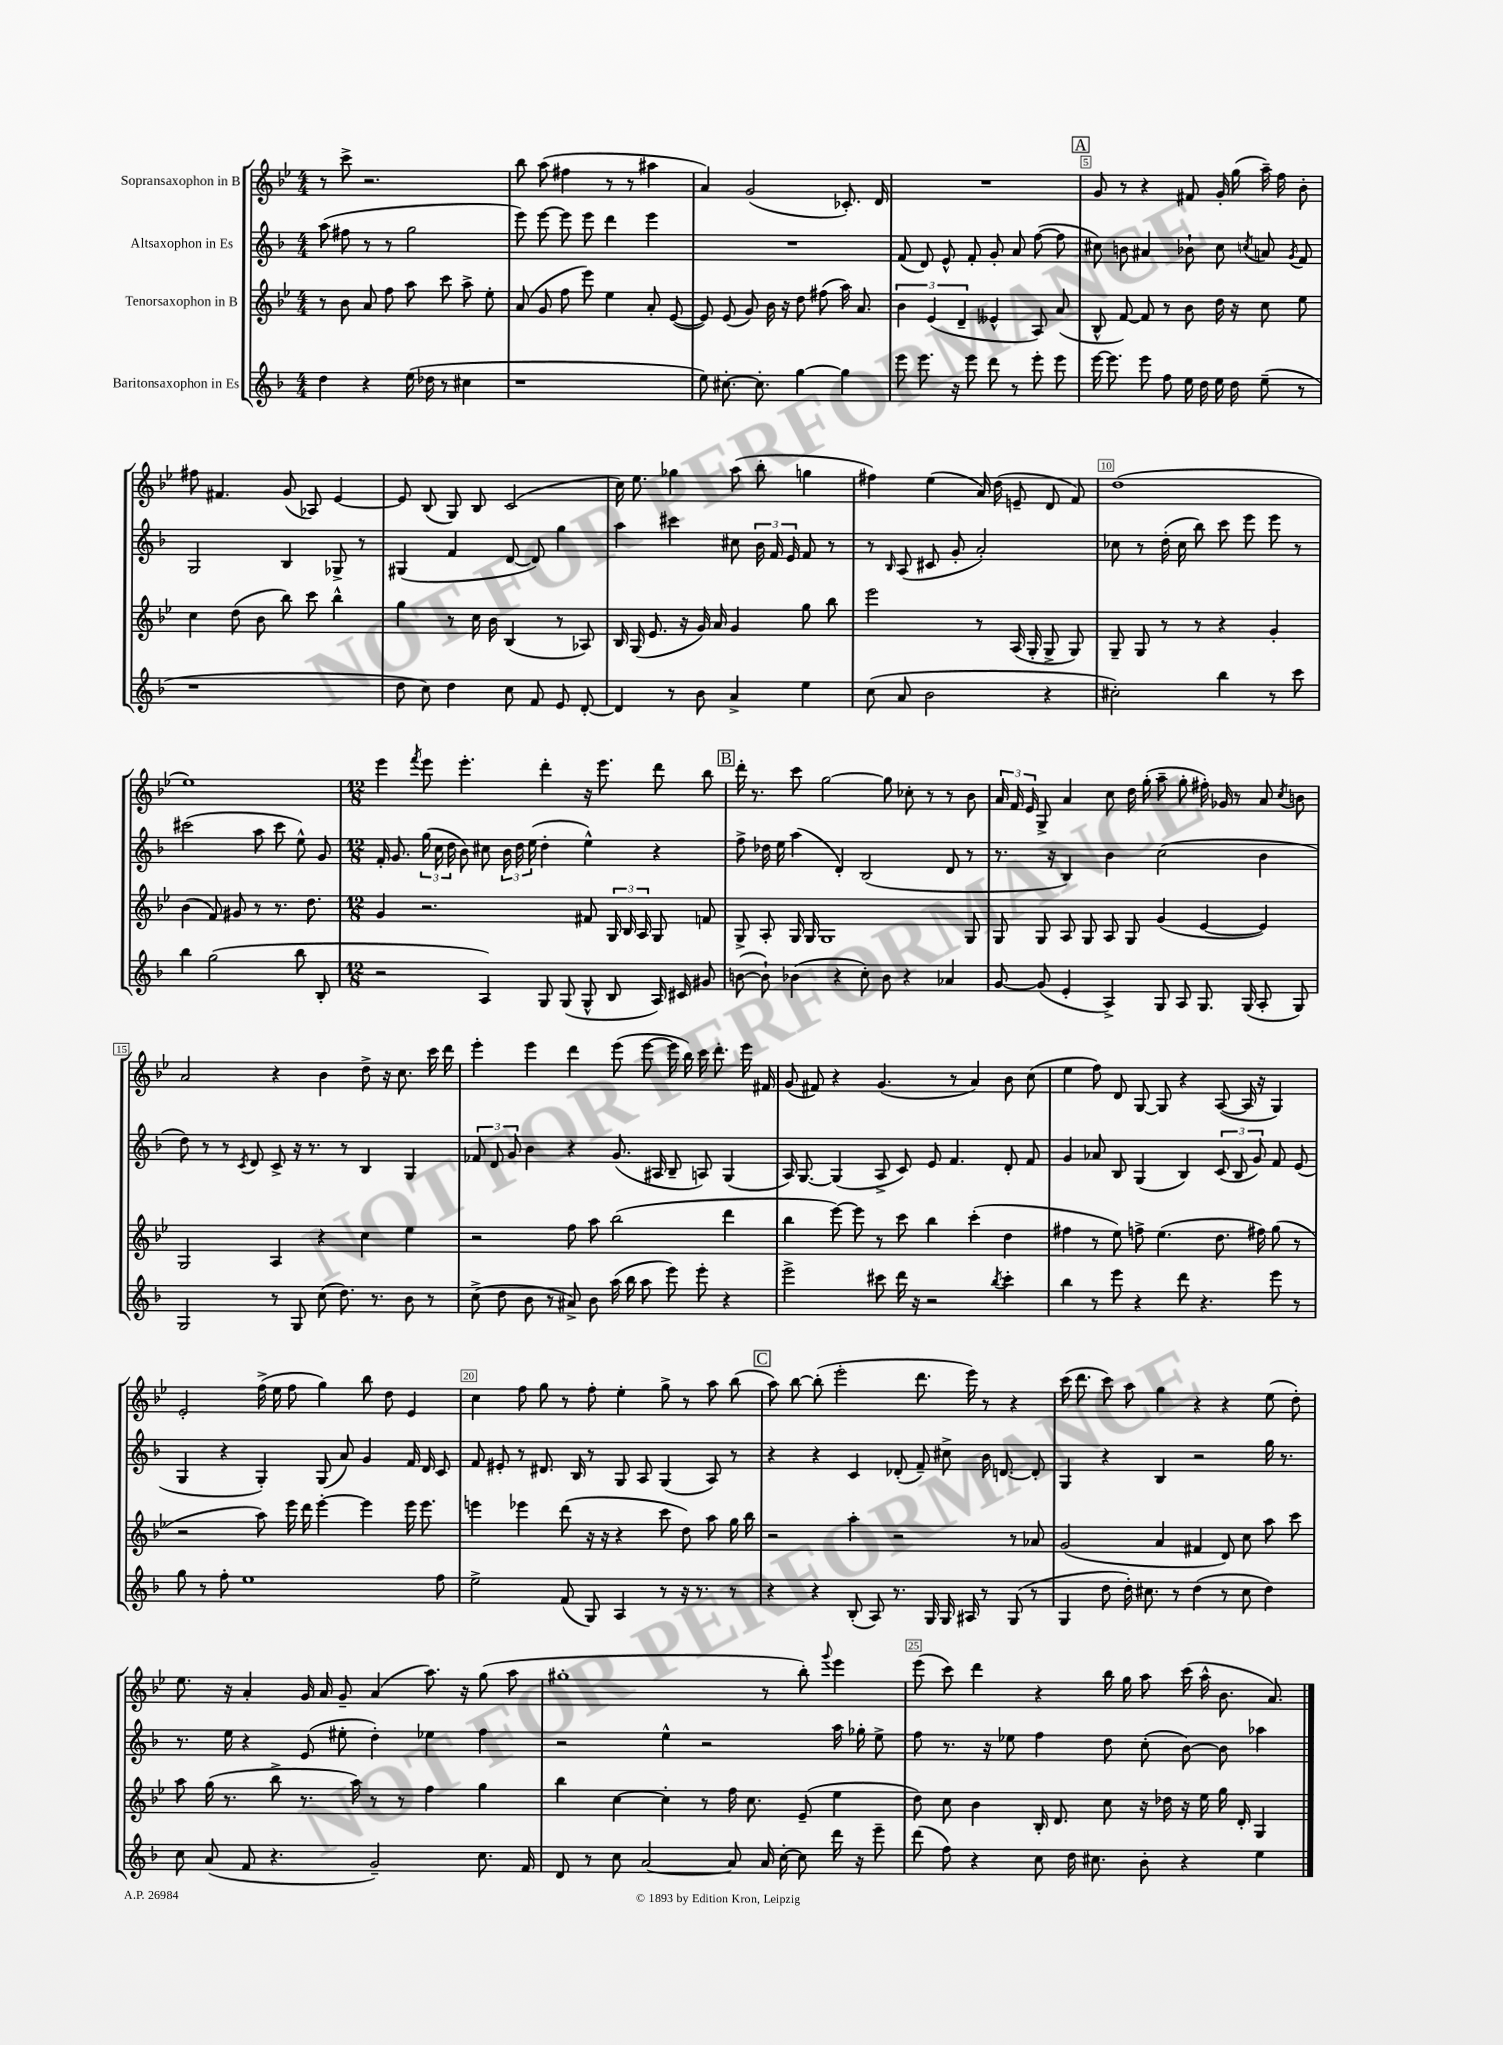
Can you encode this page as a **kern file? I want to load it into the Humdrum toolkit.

**kern	**kern	**kern	**kern
*part4	*part3	*part2	*part1
*staff4	*staff3	*staff2	*staff1
*I"Baritonsaxophon in Es	*I"Tenorsaxophon in B	*I"Altsaxophon in Es	*I"Sopransaxophon in B
*clefG2	*clefG2	*clefG2	*clefG2
*k[b-]	*k[b-e-]	*k[b-]	*k[b-e-]
*M4/4	*M4/4	*M4/4	*M4/4
=1	=1	=1	=1
4dd\	8r	(8aa\	8r
.	8b-\	8ff#X\	8ccc^\
4r	8a/	8r	2.r
.	8ff\	8r	.
(16ee\	8aa\	2gg\	.
16dd-X\	.	.	.
8r	8ccc\	.	.
4cc#X\	8aa^\	.	.
.	8ee-'\	.	.
=2	=2	=2	=2
1r	(8a/	8eee\)	8bb-\
.	8g/	[8eee\	(8aa\
.	8ff\	8eee\]	4ff#X\
.	8eee-\)	8eee\	.
.	4ee-\	4ddd\	8r
.	.	.	8r
.	8a'/	4eee\	4aa#X\
.	([8e-/	.	.
=3	=3	=3	=3
8ee\)	8e-/])	1r	4a/)
[8.cc#X'\	(8e-/	.	.
.	8g/)	.	(2g/
8.cc#'\]	.	.	.
.	16b-\	.	.
.	16r	.	.
[4gg\	8dd\	.	.
.	(8ff#X\	.	.
4gg\]	16aa\)	.	8.c-X'/)
.	8.a/	.	.
.	.	.	16d/
=4	=4	=4	=4
8eee\	6b-\	(8f/	1r
8.eee\	.	8d/)	.
.	(6e-/	.	.
.	.	8e^^/	.
16r	.	.	.
.	6d~/	.	.
8eee\	.	8f'/	.
8ddd\	4e--X^^/	8g'/	.
8r	.	8a/	.
8eee'\	8A/)	([8ff\	.
8eee\	(8a/	8ff\]	.
!!LO:REH:place=s1:t=A
=5	=5	=5	=5
[16eee\	8B-^^/	8cc#X\)	8g/
8.eee\]	.	.	.
.	[8f/)	8bn\	8r
8eee\	8f/]	4a#X/	4r
8ff\	8r	.	.
16ee\	8b-\	8b-X`\	8f#X/
16dd\	.	.	.
16ee\	16dd\	8cc#\	16g'/
16dd\	16r	.	(16gg\
.	.	8qccn/	.
(8ee~\	8cc\	8an/	16aa~\)
.	.	.	16ff\
.	.	8qg/	.
8r	8ee-\	8f/	8b-'\
!!LO:LB:g=z
=6	=6	=6	=6
1r	4cc\	2G/	8ff#X\
.	.	.	4.f#X/
.	(8dd\	.	.
.	8b-\	.	.
.	8bb-\)	4B-/	(8g/
.	8ccc\	.	8A-X/)
.	4bb-^^\	8G-X^/	[4e-/
.	.	8r	.
=7	=7	=7	=7
8dd\	4gg\	(4G#X/	8e-/]
8cc\)	.	.	(8B-/
4dd\	8r	4f/	8G/)
.	16cc\	.	8B-/
.	16b-\	.	.
8cc\	(4B-/	[8d/	(2c/
8f/	.	8d/])	.
8e/	8r	4gg\	.
[8d'/	8A-X/)	.	.
=8	=8	=8	=8
4d/]	16B-/	4aa\	16cc\)
.	(16G/	.	8.ee-\
.	8.e-/	.	.
8r	.	4ccc#X\	4gg-X\
.	16r	.	.
8b-\	16g/)	.	.
.	16a/	.	.
4a^/	4g/	8cc#X\	(8aa\
.	.	24b-\	8bb-'\
.	.	24f/	.
.	.	24e/	.
4ee\	8gg\	8f/	4ggn\
.	8bb-\	8r	.
=9	=9	=9	=9
(8cc\	2eee-\	8r	4ff#X\)
.	.	16qqB-/	.
8a/	.	(8A/	.
2b-\	.	8c#X/	(4ee-\
.	.	8g'/	.
.	8r	2a'/)	16a/)
.	.	.	(16dd\
.	(16A/	.	8en~/
.	16G'/	.	.
4r	8G^/	.	8d/
.	8G/)	.	8f/)
=10	=10	=10	=10
2cc#X'\)	8G~/	8cc-X\	(1dd
.	8G/	8r	.
.	8r	(16dd'\	.
.	.	16cc-\	.
.	8r	8bb-\)	.
4bb-\	4r	8ccc\	.
.	.	8eee\	.
8r	4g'/	8eee\	.
8ccc\	.	8r	.
!!LO:LB:g=z
=11	=11	=11	=11
4bb-\	(4b-\	(2ccc#X\	1ee-)
(2gg\	8f/)	.	.
.	8g#X/	.	.
.	8r	8aa\	.
.	8.r	8ccc#\	.
8bb-\	.	8ee^^\)	.
.	8.dd\	.	.
8B-'/	.	8g/	.
=12	=12	=12	=12
*M12/8	*M12/8	*M12/8	*M12/8
2r	4g/	16f'/	4eee-\
.	.	8.g/	.
.	.	.	8qfff/
.	2.r	(24gg\	8eee-\
.	.	24cc\	.
.	.	24dd\	.
.	.	8b-\)	4.eee-'\
4A/)	.	8cc#X\	.
.	.	24b-\	.
.	.	24dd\	.
.	.	(24ee\	.
8G/	.	4dd'\	4ddd'\
(8G/	.	.	.
8G^^/	8f#X/	4ee^^\)	16r
.	.	.	8.eee-\
8B-/	24G/	.	.
.	24B-/	.	.
.	24A/	.	.
16A/)	8G/	4r	8ddd\
16c#X/	.	.	.
8g#X/	8fn/	.	8bb-\
!!LO:REH:place=s1:t=B
=13	=13	=13	=13
([8bn\	8G^/	8ff^\	16ddd'\
.	.	.	8.r
8b`\])	8A'/	16dd-X\	.
.	.	16ee\	.
(4b-X\	16G/	(4aa\	8ccc\
.	16G/	.	.
.	1G	.	[2gg\
4r	.	4d'/)	.
8cc'\)	.	(2B-/	.
8b-\	.	.	8gg\]
4r	.	.	8cc-X'\
.	.	.	8r
4a-X/	.	8d/	8r
.	8G/	8r	8b-\
=14	=14	=14	=14
[8g/	8G/	8.r	24a/
.	.	.	24f/
.	.	.	24e-/
(8g/]	8G/	.	8G^/
.	.	16r	.
4e'/	8A/	4B-/)	4a/
.	8G/	.	.
4A^/)	8A/	4b-\	8cc\
.	8G/	.	16dd\
.	.	.	(16gg'\
8G/	(4g/	(2cc\	8aa~\
8A/	.	.	8gg'\
8.G/	[4e-/	.	16ff#X'\)
.	.	.	16g-X/
.	.	.	8r
(16G/	.	.	.
8A'/	4e-/])	4b-\	8a/
.	.	.	8qcc/
8G/)	.	.	8bn\
!!LO:LB:g=z
=15	=15	=15	=15
2G/	2G/	8dd\)	2a/
.	.	8r	.
.	.	8r	.
.	.	8qc/	.
.	.	8d/	.
8r	4A/	8c^/	4r
8G/	.	16r	.
.	.	8.r	.
(8cc\	4r	.	4b-\
8.dd\)	.	8r	.
.	4cc\	4B-/	8dd^\
8.r	.	.	.
.	.	.	16r
.	.	.	8.cc\
8b-\	4ee-\	4G/	.
8r	.	.	16ccc\
.	.	.	16ddd\
=16	=16	=16	=16
(8cc^\	2r	12f-X/	4eee-'\
.	.	12d/	.
8dd\	.	.	.
.	.	12g/	.
8b-\	.	4b-\	4eee-\
8r	.	.	.
8a#X^/)	8ff\	4r	4ddd\
8b-\	8aa\	.	.
(16aa\	(2bb-\	(8.g/	(8eee-\
16bb-\	.	.	.
8aa\	.	.	[8eee-\
.	.	16A#X/	.
8eee\)	.	8B-~/	16eee-\]
.	.	.	16bb-\)
8eee'\	.	8An/)	16ccc\
.	.	.	8.ddd'\
4r	4ddd\	(4G/	.
.	.	.	16eee-\
.	.	.	16f#X/
=17	=17	=17	=17
2eee^\	4bb-\	16A/)	(8g/
.	.	[8.G/	.
.	.	.	8f#X/)
.	[8eee-\)	(4G/]	4r
.	8eee-\]	.	.
8ccc#X\	8r	8A^/	(4.g/
16ddd\	8ccc\	8c/)	.
16r	.	.	.
2r	4bb-\	8e/	.
.	.	4.f/	8r
.	(4ccc'\	.	4a/)
8qbb-/	.	.	.
4ccc#'\	4dd\	8d'/	8b-\
.	.	8f/	(8cc\
=18	=18	=18	=18
4bb-\	4ff#X\	4g/	4ee-\
8r	8r	8a-X/	8ff\)
8eee\	8ee-\)	8B-/	8d/
4r	8ffn^\	(4G/	[8G/
.	(4.ee-\	.	8G/]
8ddd\	.	4B-/)	4r
4.r	.	.	.
.	8.dd\	(12c/	([8A/
.	.	12B-/	.
.	.	.	16A/]
.	.	12g/)	.
.	16ff#X\)	.	16r
8eee\	(8gg\	8f/	4G/)
8r	8r	(8e/	.
!!LO:LB:g=z
=19	=19	=19	=19
8gg\	2r	4G/	2e-'/
8r	.	.	.
8ff'\	.	4r	.
1ee	.	.	.
.	8aa\)	4G'/)	(16ff^\
.	.	.	16ee-\
.	16eee-\	.	8ff\
.	16ddd\	.	.
.	[4eee-'\	(8G/	4gg\)
.	.	8a/)	.
.	4eee-\]	4g/	8bb-\
.	.	.	8dd\
.	16eee-\	16f/	4e-/
.	8.eee-\	16d/	.
8ff\	.	8c/	.
=20	=20	=20	=20
2ee^\	4eeen\	8f/	4cc\
.	.	8e#X'/	.
.	4eee-X\	8r	8ff\
.	.	8.d#X/	8gg\
(8f/	(8ddd\	.	8r
.	.	16B-/	.
8G/)	16r	8r	8ff'\
.	16r	.	.
4A/	4r	8G/	4ee-'\
.	.	8A/	.
8r	8ccc\	(4G/	8gg^\
16r	8dd\)	.	8r
8.r	.	.	.
.	8aa\	8A/)	8aa\
8r	16gg\	8r	(8bb-\
.	16bb-\	.	.
!!LO:REH:place=s1:t=C
=21	=21	=21	=21
4r	2r	4r	8aa\)
.	.	.	[8bb-\
4r	.	4r	(8bb-'\]
.	.	.	2eee-'\
(8B-'/	4aa'\	4c/	.
8A/)	.	.	.
8.r	2r	(8d-X'/	.
.	.	8f~/)	8.ddd\
16G/	.	.	.
16G/	.	8cc#X^\	.
16A#X/	.	.	16eee-\)
8r	.	16b-\	8r
.	.	[8.dn/	.
(8G/	8r	.	4r
8r	8a-X/	8d'/]	.
=22	=22	=22	=22
4G/	(2g/	4G/	(16ccc\
.	.	.	8.ddd\
8dd\	.	4r	8ccc\)
16dd'\)	.	.	8aa\
8.cc#X\	.	.	.
.	4a/	4B-/	4gg\
8r	.	.	.
(4dd\	4f#X/	2r	4r
8r	8d/)	.	4r
8cc#\	8cc\	.	.
4dd\)	8aa\	16gg\	(8ee-\
.	.	8.r	.
.	8ccc\	.	8dd'\)
!!LO:LB:g=z
=23	=23	=23	=23
8cc\	8aa\	8.r	8.ee-\
(8a/	(16gg\	.	.
.	8.r	16ee\	16r
8f/	.	4r	4a'/
4.r	8bb-^\	.	.
.	8.r	(8e/	16g/
.	.	.	16a/
.	.	8ee#X'\	8g~/
.	16aa\)	.	.
2g~/)	8r	4dd'\)	(4a/
.	8r	.	.
.	4ff\	4ee-X\	8.aa\)
.	.	.	16r
8.cc\	4gg\	4ff\	(8gg\
.	.	.	8aa\
16f/	.	.	.
=24	=24	=24	=24
8d/	4bb-\	2r	1gg#X'
8r	.	.	.
8cc\	[4cc\	.	.
[2a/	.	.	.
.	4cc'\]	4ee^^\	.
.	8r	2r	.
8a/]	16ff\	.	.
.	8.cc\	.	.
16a/	.	.	8r
[16cc'\	.	.	.
8cc\]	(8e-~/	.	8bb-'\)
.	.	.	8qqggg/
16ddd\	4ee-\	16aa\	4eee-\
16r	.	16gg-X'\	.
8eee~\	.	8ee^\	.
=25	=25	=25	=25
(8ddd\	8dd\)	8ff\	(8eee-\
8ff\)	8cc\	8.r	8ccc\)
4r	4b-\	.	4ddd\
.	.	16r	.
.	.	8ee-X\	.
8cc\	16B-'/	4ff\	4r
.	8.d/	.	.
16dd\	.	.	.
8.cc#X\	.	.	.
.	8cc\	8dd\	16bb-\
.	.	.	16gg\
8b-'\	16r	(8cc'\	8aa\
.	16dd-X\	.	.
4r	16r	[8b-\)	(16ccc\
.	16ee-\	.	16aa^^\
.	16gg\	8b-\]	8.b-\
.	16d'/	.	.
4ee\	4G/	4aa-X\	.
.	.	.	8.a/)
==	==	==	==
*-	*-	*-	*-
